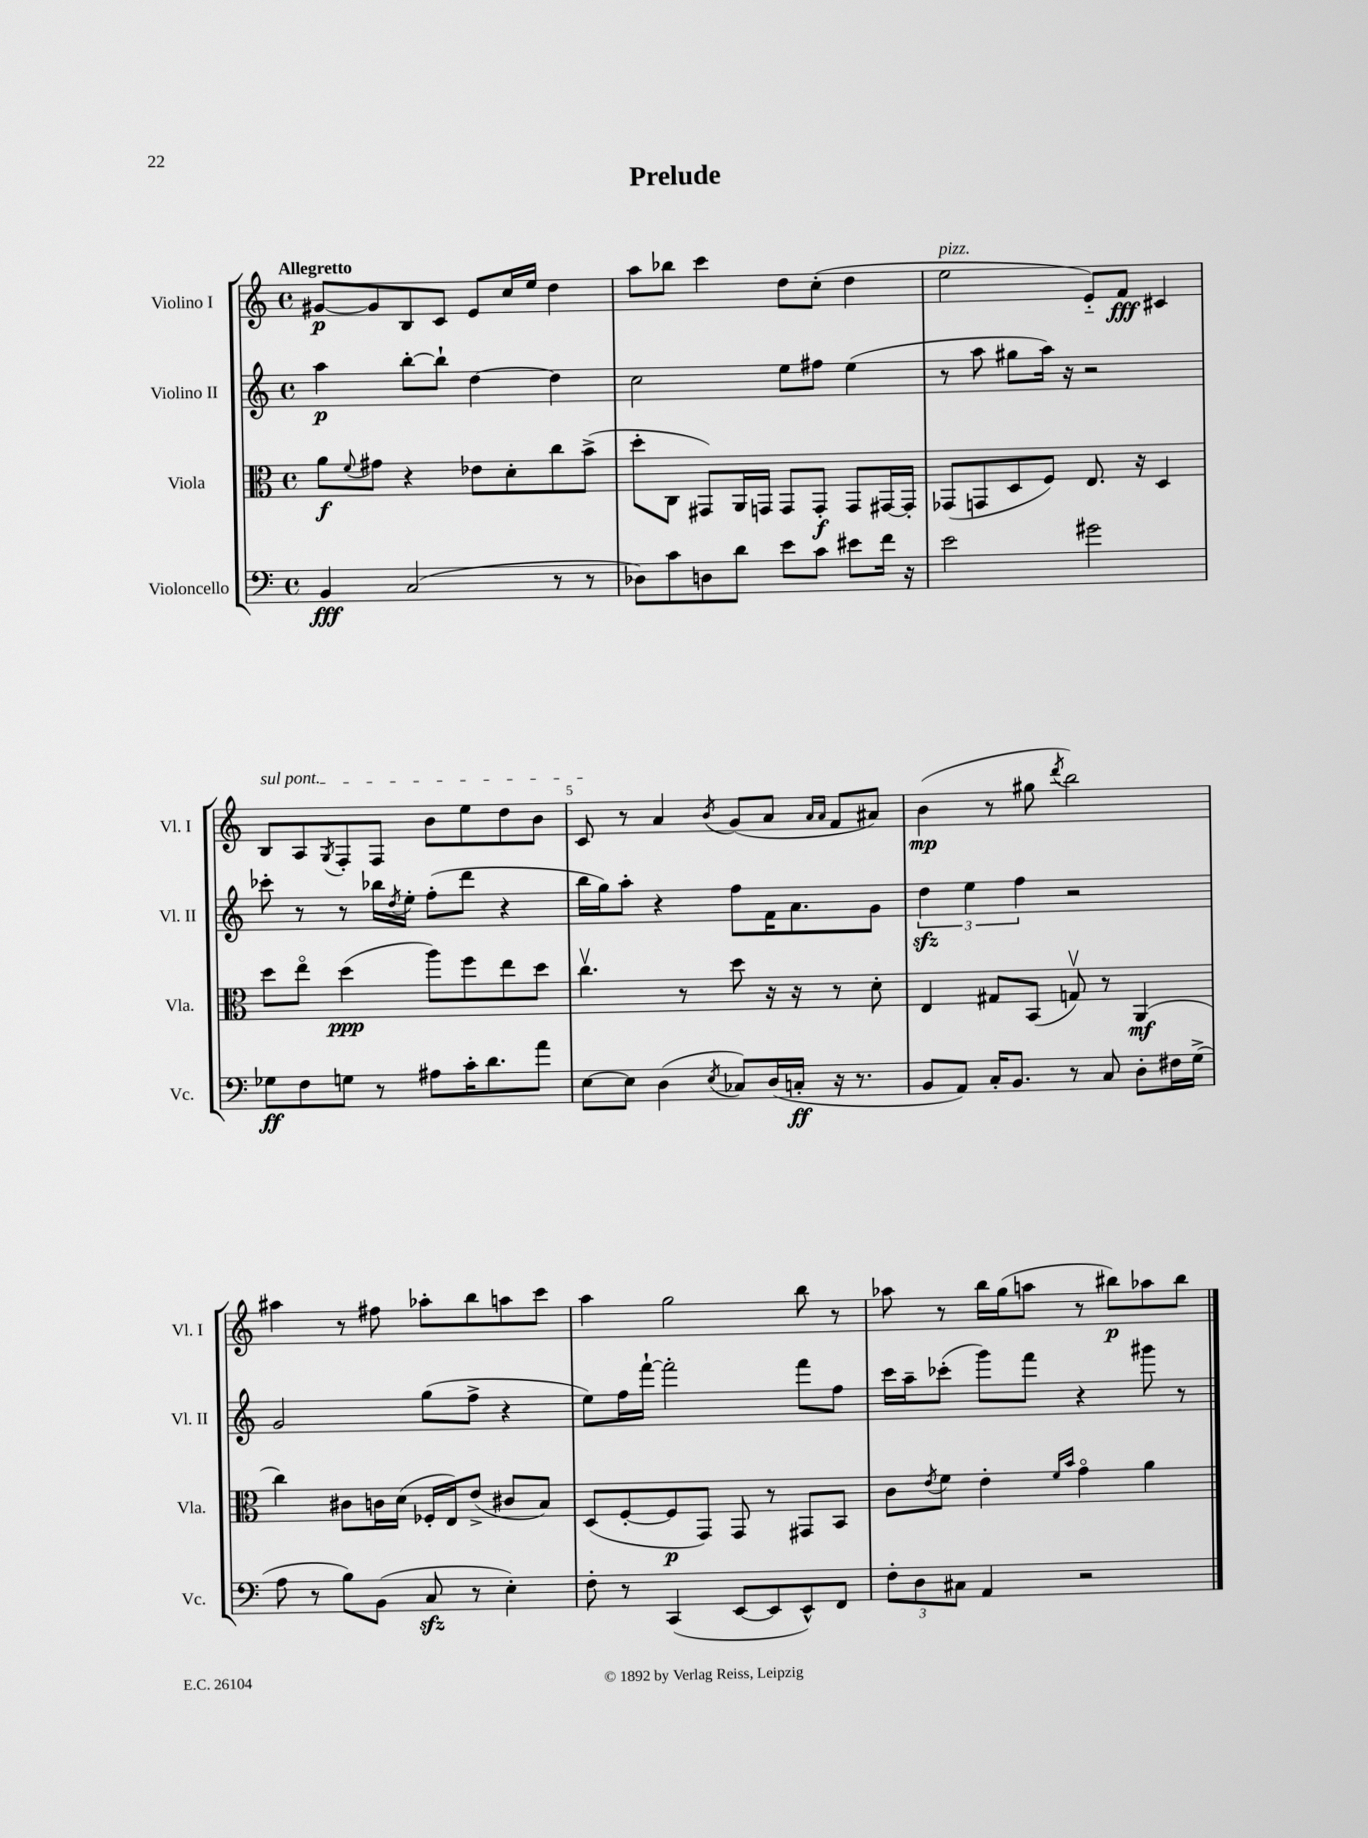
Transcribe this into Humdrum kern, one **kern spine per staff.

**kern	**dynam	**kern	**dynam	**kern	**dynam	**kern	**dynam
*part4	*part4	*part3	*part3	*part2	*part2	*part1	*part1
*staff4	*staff4	*staff3	*staff3	*staff2	*staff2	*staff1	*staff1
*I"Violoncello	*	*I"Viola	*	*I"Violino II	*	*I"Violino I	*
*I'Vc.	*	*I'Vla.	*	*I'Vl. II	*	*I'Vl. I	*
*clefF4	*	*clefC3	*	*clefG2	*	*clefG2	*
*k[]	*	*k[]	*	*k[]	*	*k[]	*
*M4/4	*	*M4/4	*	*M4/4	*	*M4/4	*
*met(c)	*	*met(c)	*	*met(c)	*	*met(c)	*
=1	=1	=1	=1	=1	=1	=1	=1
!	!	!	!	!	!	!LO:TX:a:B:t=Allegretto	!
4BB/	fff	8a\L	f	4aa\	p	[8g#X/L	p
.	.	8qqf/	.	.	.	.	.
.	.	8g#X\J	.	.	.	8g#/]	.
(2C/	.	4r	.	[8bb'\L	.	8B/	.
.	.	.	.	8bb`\J]	.	8c/J	.
.	.	8e-X\L	.	[4dd\	.	8e/L	.
.	.	8d'\	.	.	.	16cc/L	.
.	.	.	.	.	.	16ee/JJ	.
8r	.	8cc\	.	4dd\]	.	4dd\	.
8r	.	(8b^\J	.	.	.	.	.
=2	=2	=2	=2	=2	=2	=2	=2
8D-X\L)	.	8dd'\L	.	2cc\	.	8aa\L	.
8c\	.	8C\J	.	.	.	8bb-X\J	.
8Dn\	.	8GG#X/L)	.	.	.	4ccc\	.
8d\J	.	16AA/L	.	.	.	.	.
.	.	16GGn/JJ	.	.	.	.	.
8e\L	.	8GG/L	.	8ee\L	.	8dd\L	.
8c\J	.	8GG'/J	f	8ff#X\J	.	(8cc'\J	.
8e#X\L	.	8GG/L	.	(4ee\	.	4dd\	.
16f\Jk	.	[16GG#X/L	.	.	.	.	.
16r	.	16GG#'/JJ]	.	.	.	.	.
=3	=3	=3	=3	=3	=3	=3	=3
!	!	!	!	!	!	!LO:TX:a:i:t=pizz.	!
2e\	.	(8GG-X/L	.	8r	.	2ee\	.
.	.	8GGn/	.	8aa\	.	.	.
.	.	8D/	.	8gg#X\L	.	.	.
.	.	8F/J)	.	16aa\Jk)	.	.	.
.	.	.	.	16r	.	.	.
2g#X\	.	8.E/	.	2r	.	8e/L)	.
.	.	.	.	.	.	8f/J	fff
.	.	16r	.	.	.	.	.
.	.	4D/	.	.	.	4c#X/	.
!!LO:LB:g=z
=4	=4	=4	=4	=4	=4	=4	=4
!	!	!	!	!	!	!LO:TX:a:i:t=sul pont.	!
8G-X\L	ff	8dd\L	.	8ccc-X'\	.	8B/L	.
8F\	.	8ee\J	.	8r	.	8A/	.
.	.	.	.	.	.	8qG/	.
8Gn\J	.	(4dd\	ppp	8r	.	8F'/	.
8r	.	.	.	16bb-X\LL	.	8F/J	.
.	.	.	.	8qdd/	.	.	.
.	.	.	.	16ee'\JJ	.	.	.
8A#X\L	.	8aa\L)	.	(8ff'\L	.	8b\L	.
16c'\K	.	8ff\	.	8ddd\J	.	8ee\	.
8.d\	.	.	.	.	.	.	.
.	.	8ee\	.	4r	.	8dd\	.
8a\J	.	8dd\J	.	.	.	8b\J	.
=5	=5	=5	=5	=5	=5	=5	=5
[8E\L	.	4.ccv\	.	16bb\LL	.	8c/	.
.	.	.	.	16gg\J)	.	.	.
8E\J]	.	.	.	8aa'\J	.	8r	.
(4D\	.	.	.	4r	.	4a/	.
.	.	8r	.	.	.	.	.
8qE/	.	.	.	.	.	8qb/	.
8C-X/L)	.	8dd\	.	8ff\L	.	(8g/L	.
(16D/L	.	16r	.	16f\K	.	8a/J	.
16Cn'/JJ	ff	16r	.	8.a\	.	.	.
.	.	.	.	.	.	16qqa/LL	.
.	.	.	.	.	.	16qqa/JJ	.
16r	.	8r	.	.	.	8f/L	.
8.r	.	.	.	.	.	.	.
.	.	8d'\	.	8g\J	.	8a#X/J)	.
=6	=6	=6	=6	=6	=6	=6	=6
8BB/L	.	4E/	.	6ddzz\	.	(4b\	mp
8AA/J)	.	.	.	.	.	.	.
.	.	.	.	6ee\	.	.	.
16C'/KL	.	8G#X/L	.	.	.	8r	.
8.BB/J	.	.	.	.	.	.	.
.	.	.	.	6ff\	.	.	.
.	.	(8BB/J	.	.	.	8gg#X\	.
.	.	.	.	.	.	8qddd/	.
8r	.	8Gnv/)	.	2r	.	2bb\)	.
8C/	.	8r	.	.	.	.	.
8D'\L	.	(4AA/	mf	.	.	.	.
16F#X\L	.	.	.	.	.	.	.
(16G^\JJ	.	.	.	.	.	.	.
!!LO:LB:g=z
=7	=7	=7	=7	=7	=7	=7	=7
8A\	.	4cc\)	.	2g/	.	4aa#X\	.
8r	.	.	.	.	.	.	.
8B\L)	.	8c#X\L	.	.	.	8r	.
(8BB\J	.	16cn\L	.	.	.	8ff#X\	.
.	.	(16d\JJ	.	.	.	.	.
8Czz/	.	16F-X'/LL	.	(8gg\L	.	8aa-X'\L	.
.	.	16E/J)	.	.	.	.	.
8r	.	(8e^/J	.	8ff^\J	.	8bb\	.
4E'\)	.	8c#X/L	.	4r	.	8aan\	.
.	.	8B/J)	.	.	.	8ccc\J	.
=8	=8	=8	=8	=8	=8	=8	=8
8F'\	.	(8D/L	.	8ee\L)	.	4aa\	.
8r	.	[8F'/	.	16ff\L	.	.	.
.	.	.	.	[16fff`\JJ	.	.	.
(4CC/	.	8F/]	p	2fff'\]	.	2gg\	.
.	.	8GG/J)	.	.	.	.	.
[8EE/L	.	8GG/	.	.	.	.	.
8EE/]	.	8r	.	.	.	.	.
8EE^^/)	.	8GG#X/L	.	8fff\L	.	8bb\	.
8FF/J	.	8BB/J	.	8ff\J	.	8r	.
=9	=9	=9	=9	=9	=9	=9	=9
12F'\L	.	8c\L	.	16ccc\LL	.	8aa-X\	.
.	.	.	.	16aa~\J	.	.	.
12D\	.	.	.	.	.	.	.
.	.	8qe/	.	.	.	.	.
.	.	8f\J	.	(8ccc-X'\J	.	8r	.
12C#X\J	.	.	.	.	.	.	.
4AA/	.	4e'\	.	8ggg\L)	.	16bb\LL	.
.	.	.	.	.	.	(16gg\J	.
.	.	.	.	8fff\J	.	8aan\J	.
.	.	16qqf/LL	.	.	.	.	.
.	.	16qqb/JJ	.	.	.	.	.
2r	.	4g\	.	4r	.	8r	.
.	.	.	.	.	.	8bb#X\L)	p
.	.	4a\	.	8ggg#X\	.	8aa-X\	.
.	.	.	.	8r	.	8bb#\J	.
==	==	==	==	==	==	==	==
*-	*-	*-	*-	*-	*-	*-	*-
